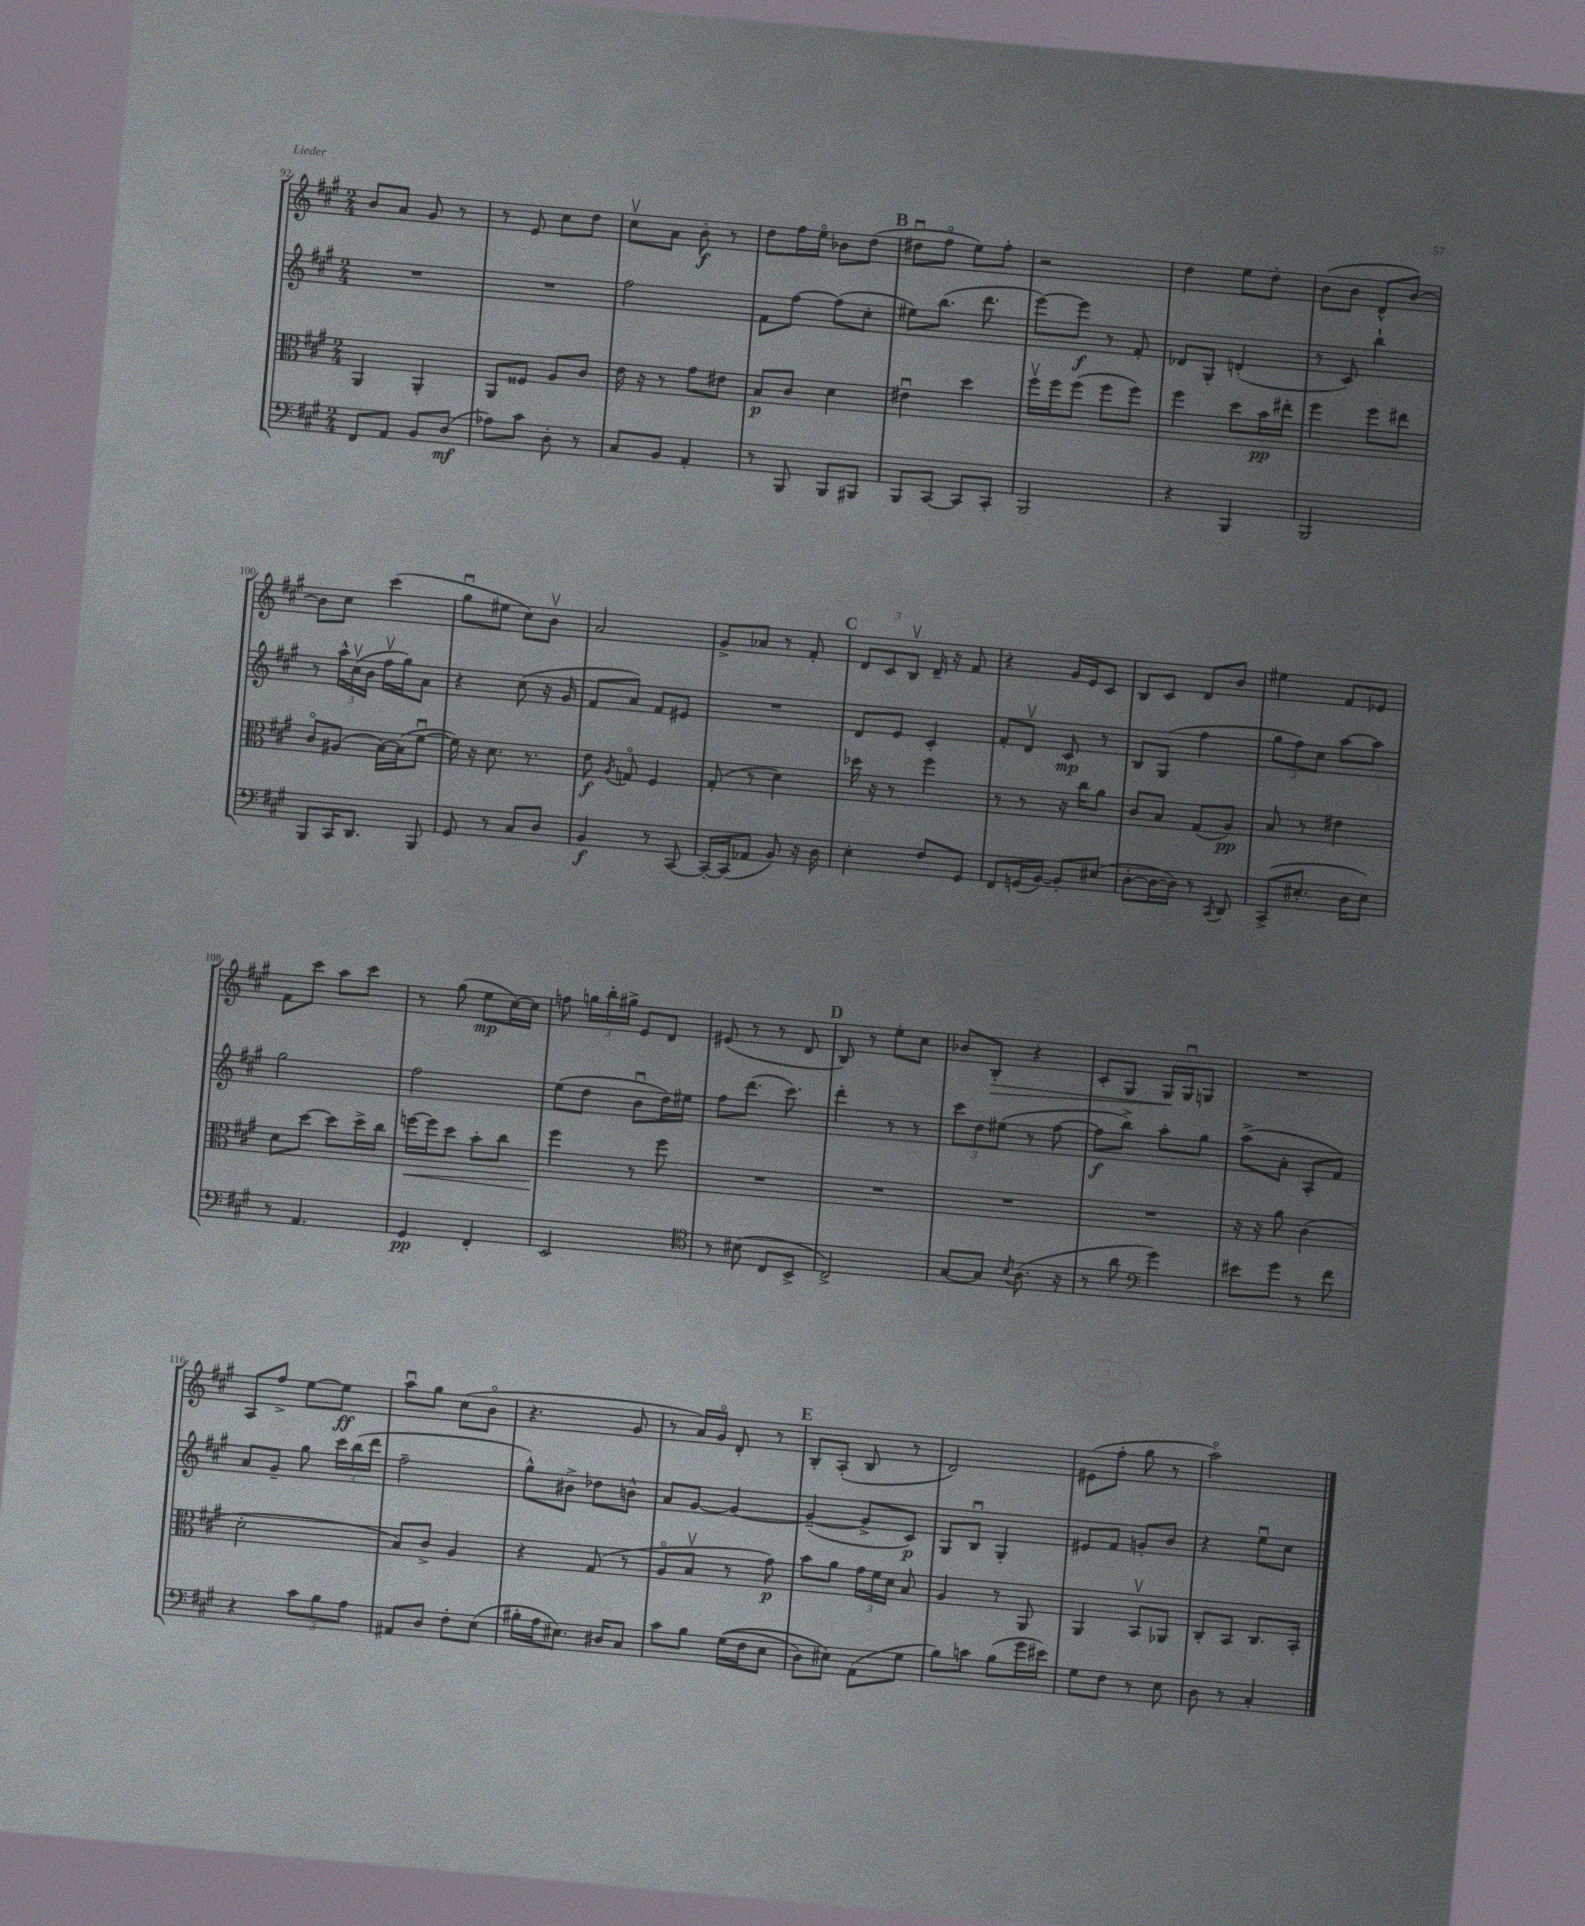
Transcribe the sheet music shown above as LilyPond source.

<<
\new StaffGroup <<
\new Staff = "s0" {
    \clef treble \key a \major \numericTimeSignature \time 2/4
    \autoBeamOff b'8[ a'8] gis'8 r8 |
    r8 e'8 cis''8[ d''8] |
    cis''8[\upbow a'8] b'8-.\f r8 |
    d''8[ fis''16 e''16]\flageolet bes'8[ d''8]( |
    \mark \markup { \bold "B" } dis''8[\downbow fis''8]\flageolet e''8[) fis''8]-. |
    r2 |
    d''4 e''8[ d''8]-. |
    b'8[( b'8] d'8[-^ b'8]~) |
    b'8[ cis''8] cis'''4( |
    gis''8[\downbow eis''8] cis''8[) b'8]\upbow |
    a'2 |
    gis'8[-> aes'8] r8 fis'8-. |
    \mark \markup { \bold "C" } \tuplet 3/2 { d'8[ cis'8 b8]\upbow } d'16-- r16 fis'8 |
    r4 gis'16[ e'16 cis'8] |
    b8[ cis'8] d'8[ b'8] |
    eis''4 fis'8[ ees'8] |
    fis'8[ cis'''8] a''8[ cis'''8] |
    r8 gis''8( e''8[\mp cis''16~) cis''16] |
    f''8 \tuplet 3/2 { g''16[ b''16-. gis''16]-> } e'8[ d'8] |
    eis'8( r8 r8 d'8 |
    \mark \markup { \bold "D" } b8) r8 e''8[-. cis''8] |
    bes'8[ b8]-.\> r4 |
    cis'8[-. gis8] gis16[\! gis16\downbow g8] |
    R2 |
    a8[ fis''8]-> e''8[~ e''8]\ff |
    a''8[\downbow gis''8] cis''8[( b'8]\flageolet |
    r4. gis'8 |
    r8 a'16[) gis'16]\flageolet d'8-. r8 |
    \mark \markup { \bold "E" } b8[-. a8]-.( b8 r8 |
    d'2) |
    eis'8[( fis''8]-. gis''8 r8 |
    a''2\flageolet) \bar "|." |
}
\new Staff = "s1" {
    \clef treble \key a \major \numericTimeSignature \time 2/4
    \autoBeamOff R2 |
    R2 |
    fis''2 |
    fis'8[ fis''8]~ fis''8[( cis''8]-. |
    \mark \markup { \bold "B" } eis''8[) b''8.]( d'''8. |
    e'''8[~) e'''8]\f r8 fis'8-. |
    des'8[ gis8]-. d'4-.( |
    r8 cis'8) b''4-! |
    r8 \tuplet 3/2 { a''16[-^ cis''16\upbow( b'16] } fis''16[\upbow gis''16) a'8] |
    r4 cis''8( r16 gis'16 |
    fis'8[ a'8]) fis'8[ eis'8] |
    R2 |
    \mark \markup { \bold "C" } d'8[ e'8] cis'4-. |
    fis'8[-. d'8]\upbow cis'8\mp r8 |
    b8[ gis8]( fis''4 |
    \tuplet 3/2 { gis''8[ fis''8) cis''8] } a''8[~ a''8] |
    gis''2 |
    fis''2 |
    e''8[( d''8] b'8[\downbow d''16) eis''16] |
    fis''8[ d'''8.]( cis'''8.) |
    \mark \markup { \bold "D" } d'''4-. r8 r8 |
    \tuplet 3/2 { cis'''8[ d''8 eis''8]( } r8 fis''8~ |
    fis''8[\f b''8]->) a''8[-. gis''8] |
    a''8[->( a'8]-. a8[-. fis'8]) |
    a'8[ gis'8]-- gis''8 \tuplet 3/2 { cis'''16[ b''16( d'''16] } |
    fis''2-- |
    gis''8[-^) bis'8]-> des''8[ b'8]-^ |
    a'8[ gis'8]~ gis'4~ |
    \mark \markup { \bold "E" } gis'4~--( gis'8[-> cis'8]\p) |
    gis8[ b8]\downbow gis4-. |
    eis'8[ fis'8] g'8[-. b'8] |
    r4 e''8[\downbow cis''8] \bar "|." |
}
\new Staff = "s2" {
    \clef alto \key a \major \numericTimeSignature \time 2/4
    \autoBeamOff a,4 a,4-. |
    a,8[ fisis8] a8[ cis'8] |
    e'16 r16 r8 gis'8[ eis'8] |
    b8[\p cis'8] d'4 |
    \mark \markup { \bold "B" } eis'4\downbow d''4 |
    fis''16[\upbow fis''16 fis''8]( fis''8[ fis''8]) |
    fis''4 d''8[ b'16\pp eis''16]-. |
    fis''4 fis''8[ eis''8] |
    cis'8[\flageolet ais8]( b16[~) b16( fis'8]~\downbow |
    fis'16) r16 d'8. r8. |
    e'8\f \acciaccatura { a8 } g8\flageolet fis4 |
    gis8-.( r8 d'4) |
    \mark \markup { \bold "C" } des''16 r16 r8 fis''4 |
    r8 r8 r16 cis''16[ a'8] |
    cis'8[ b8] gis8[( a8]\pp) |
    b8 r8 eis'4 |
    d'8[ d''8]~ d''8[ d''16-> cis''16] |
    f''16[~\< f''16 d''8] b'8[-. cis''8] |
    fis''4\! r8 fis''8 |
    R2 |
    \mark \markup { \bold "D" } R2 |
    R2 |
    R2 |
    r16 r16 a'8 cis'4( |
    d'2-. |
    b8[) cis'8]-> a4 |
    r4 gis8( r8 |
    a8[\flageolet b8]\upbow r8 gis'8\p) |
    \mark \markup { \bold "E" } b'8[ a'8] \tuplet 3/2 { gis'16[ fis'16 d'16] } b8 |
    a4 r8 a,8 |
    a,4 b,8[\upbow aes,8] |
    cis8[-. b,8] cis8.[ b,16]-. \bar "|." |
}
\new Staff = "s3" {
    \clef bass \key a \major \numericTimeSignature \time 2/4
    \autoBeamOff fis,8[ a,8] b,8[ d8]\mf( |
    aes8[) cis'8] d8-. r8 |
    cis8[ b,8] a,4-. |
    r8 b,,8 b,,8[ bis,,8] |
    \mark \markup { \bold "B" } b,,8[ cis,8]~ cis,8[ cis,8]-. |
    b,,2 |
    r4 b,,4 |
    b,,2 |
    b,,8[ cis,16 d,8.] b,,8 |
    gis,8 r8 cis8[ d8] |
    b,4\f r8 cis,8~ |
    cis,16[~-. cis,16( aes,8] b,8) r16 d16 |
    \mark \markup { \bold "C" } e4-. fis8[ gis,8] |
    fis,8[ g,16( b,16]~) b,8[-. eis8]( |
    d8[~-. d16~ d16]) r8 \acciaccatura { cis,8 } d,8 |
    cis,8[->( eis8.]-. d16[ eis8]) |
    r8 a,4. |
    gis,4\pp fis,4-. |
    e,2 |
    \clef tenor r8 bis8( cis8[ b,8]-> |
    \mark \markup { \bold "D" } cis2->) |
    gis8[~ gis8] \acciaccatura { b8 } a8.( r16 |
    r8 a'8 \clef bass gis'4) |
    eis'8[ gis'8] r8 fis'8 |
    r4 \tuplet 3/2 { cis'8[ b8 a8] } |
    ais,8[ d8] fis8[-. e8]( |
    bis16[-. a16 eis8.]) dis16[ cis8] |
    cis'8[ b8] gis16[(\( fis16 e8] |
    \mark \markup { \bold "E" } d8[) eis8]\) a,8[( gis8] |
    b8[) c'8] b8[( gis'16 eis'16]) |
    gis8[ fis8] r8 e8 |
    d8 r8 cis4-. \bar "|." |
}
>>
>>
\layout { \context { \Score currentBarNumber = #92 } }
